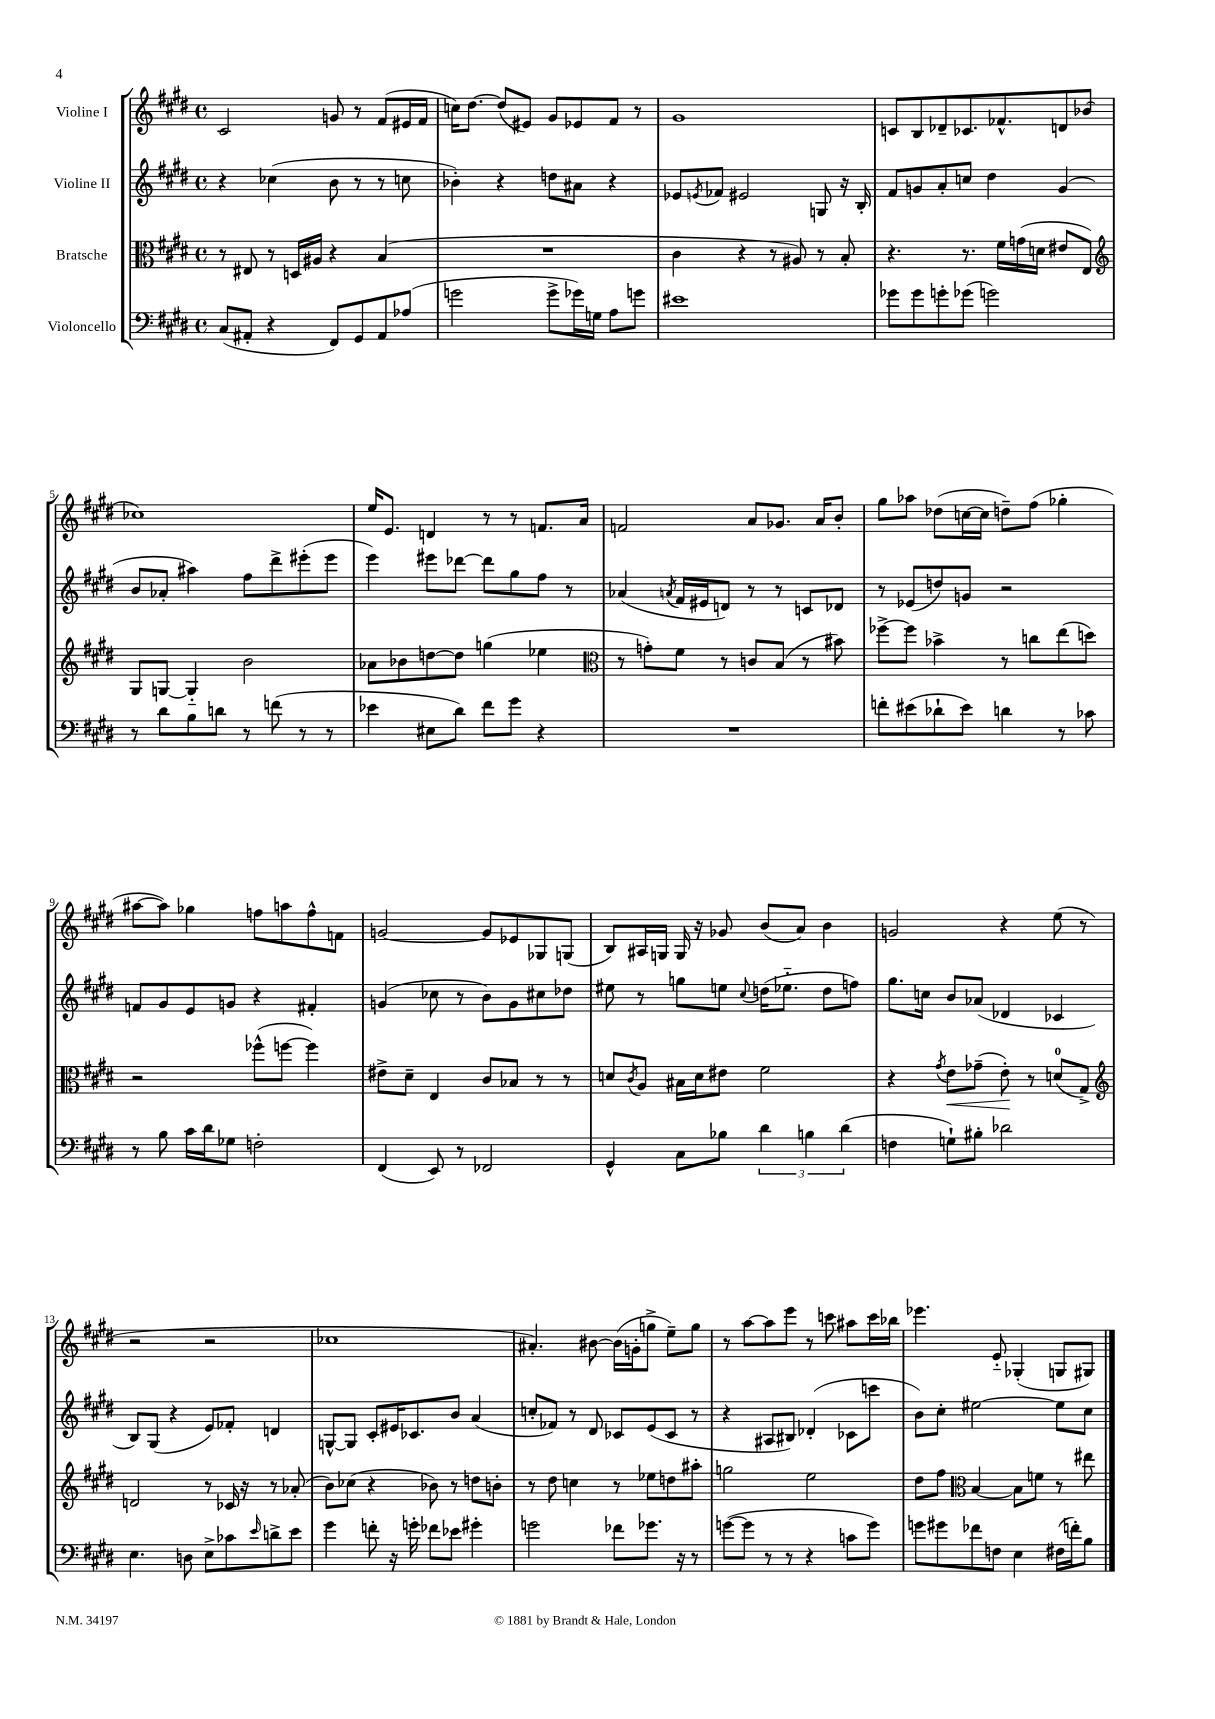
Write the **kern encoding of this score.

**kern	**kern	**kern	**kern
*staff4	*staff3	*staff2	*staff1
*clefF4	*clefC3	*clefG2	*clefG2
*k[f#c#g#d#]	*k[f#c#g#d#]	*k[f#c#g#d#]	*k[f#c#g#d#]
*M4/4	*M4/4	*M4/4	*M4/4
*met(c)	*met(c)	*met(c)	*met(c)
(8C#	8r	4r	2c#
8AA#'	8E#	.	.
4r	8r	(4cc-	.
.	16D	.	.
.	16A#	.	.
8FF#)	4r	8b	8g
8GG#	.	8r	8r
8AA#	(4B	8r	(8f#
(8A-	.	8cc	16e#
.	.	.	16f#
=	=	=	=
2g	1r	4b-')	16cc)
.	.	.	[8.dd#
.	.	4r	(8dd#]
.	.	.	8e#)
8g^	.	8dd	8g#
16g-)	.	8a#	8e-
16G	.	.	.
8A	.	4r	8f#
8g	.	.	8r
=	=	=	=
1e#	4c#	8e-	1g#
.	.	8qe	.
.	.	8f-	.
.	4r	2e#	.
.	8r	.	.
.	8A#)	.	.
.	8r	8G	.
.	8B'	16r	.
.	.	16B'	.
=	=	=	=
8g-	4.r	8f#	8c
8g-	.	8g	8B
8g'	.	8a'	8d-~
(8g-	8.r	8cc	8.c-
2g)	.	4dd#	.
.	16f#	.	8.f-^^
.	(16g	.	.
.	16d	.	.
.	8e#	(4g	8d
.	8E)	.	(8b-
=	=	=	=
*	*clefG2	*	*
8r	8G#	8b	1cc-)
8d#	[8G	8a-'	.
8B	4G'~]	4aa#)	.
8d	.	.	.
8r	2b	8ff#	.
(8f	.	8ddd#^	.
8r	.	(8eee#'	.
8r	.	8eee#	.
=	=	=	=
4e-	8a-	4eee)	16ee
.	.	.	8.e
.	8b-	.	.
8E#	[8dd	8eee#	4d
8d#)	8dd]	[8ddd-	.
8f#	(4gg	8ddd-]	8r
8g#	.	8gg#	8r
4r	4ee-	8ff#	8.f
.	.	8r	.
.	.	.	16a
=	=	=	=
*	*clefC3	*	*
1r	8r	(4a-	2f
.	8g')	.	.
.	.	8qa	.
.	8f#	16f#	.
.	.	16e#	.
.	8r	8d)	.
.	8c	8r	8a
.	(8B	8r	8.g-
.	8r	8c	.
.	.	.	16a
.	8b#)	8d-	8b'
=	=	=	=
8f'	[8ff-^	8r	8gg#
(8e#	8ff-]	(8e-	8aa-
8d-`	4b-^	8dd)	(8dd-
8e#)	.	8g	[16cc
.	.	.	16cc]
4d	8r	2r	8dd~)
.	8cc	.	(8ff#
8r	(8ee	.	4gg-'
8c-	8dd)	.	.
=	=	=	=
8r	2r	8f	[8aa#
8B	.	8g#	8aa#])
16c#	.	8e	4gg-
16d#	.	.	.
8G-	.	8g	.
2F'	(8ff-^^	4r	8ff
.	[8ff	.	8aa
.	4ff])	4f#'	8ff^^
.	.	.	8f
=	=	=	=
(4FF#	8e#^	(4g	[2g
.	8d#~	.	.
8EE)	4E	8cc-	.
8r	.	8r	.
2FF-	8c#	8b)	8g]
.	8B-	8g	8e-
.	8r	8cc#	8G-
.	8r	8dd-	(8G
=	=	=	=
4GG#^^	8d	8ee#	8B)
.	8qc#	.	.
.	8A	8r	16A#
.	.	.	16G
8C#	16B#	8gg	16G
.	16d	.	16r
8B-	8e#	8ee	8g-
.	.	8qqcc#	.
6d#	2f#	(16dd	(8b
.	.	8.ee-'~	.
.	.	.	8a)
6B	.	.	.
.	.	8dd	4b
(6d#	.	.	.
.	.	8ff)	.
=	=	=	=
4F	4r	8.gg#	2g
.	.	16cc	.
.	8qg#	.	.
8G`)	8e	8b	.
8B#'	(8g-~	(8a-	.
2d-	8e')	4d-	4r
.	8r	.	.
.	(8d	4c-	(8ee
.	8G#^)	.	8r
=	=	=	=
*	*clefG2	*	*
4.E	2d	8B)	2r
.	.	(8G#	.
.	.	4r	.
8D	.	.	.
8E^	8r	8e)	2r
8c-	16c-	8f-'	.
.	16r	.	.
16qqe	.	.	.
8d^	8r	4d	.
8e	(8a-'	.	.
=	=	=	=
4g#	8b)	[8G^^	1cc-
.	(8cc-	8G]	.
8f'	4r	8c#'	.
16r	.	16e#	.
16g'	.	8.c-	.
8f-	8b-)	.	.
8e-	8r	8b	.
4g#'	8dd	(4a	.
.	8b'	.	.
=	=	=	=
2g	8r	8cc'	4.a#')
.	8dd#	8f-)	.
.	4cc	8r	.
.	.	8d#	[8b#
8f-	8r	8c-	(16b#]
.	.	.	16g'
8.g-	8ee-	(8e	8gg^
.	8dd	8c-	8ee~)
16r	.	.	.
8r	8aa#'	8r	8gg
=	=	=	=
([8g	2gg	4r	8r
8g]	.	.	[8aa
8r	.	8A#	8aa]
8r	.	8B#)	8eee
4r	2ee	(4d-'	8r
.	.	.	8ccc
8c	.	8c-	8aa#
8g)	.	8ccc	16ccc
.	.	.	16bb-
=	=	=	=
8g	8dd#	8b)	4.eee-
8g#	8ff#	8cc#'	.
*	*clefC3	*	*
8f-	[4B	[2ee#	.
8F	.	.	8e'~
4E	8B]	.	(4G-'
.	8f	.	.
(16F#	8r	8ee#]	8G
16f')	.	.	.
8B	8ee#	8cc#	8G#)
==	==	==	==
*-	*-	*-	*-
